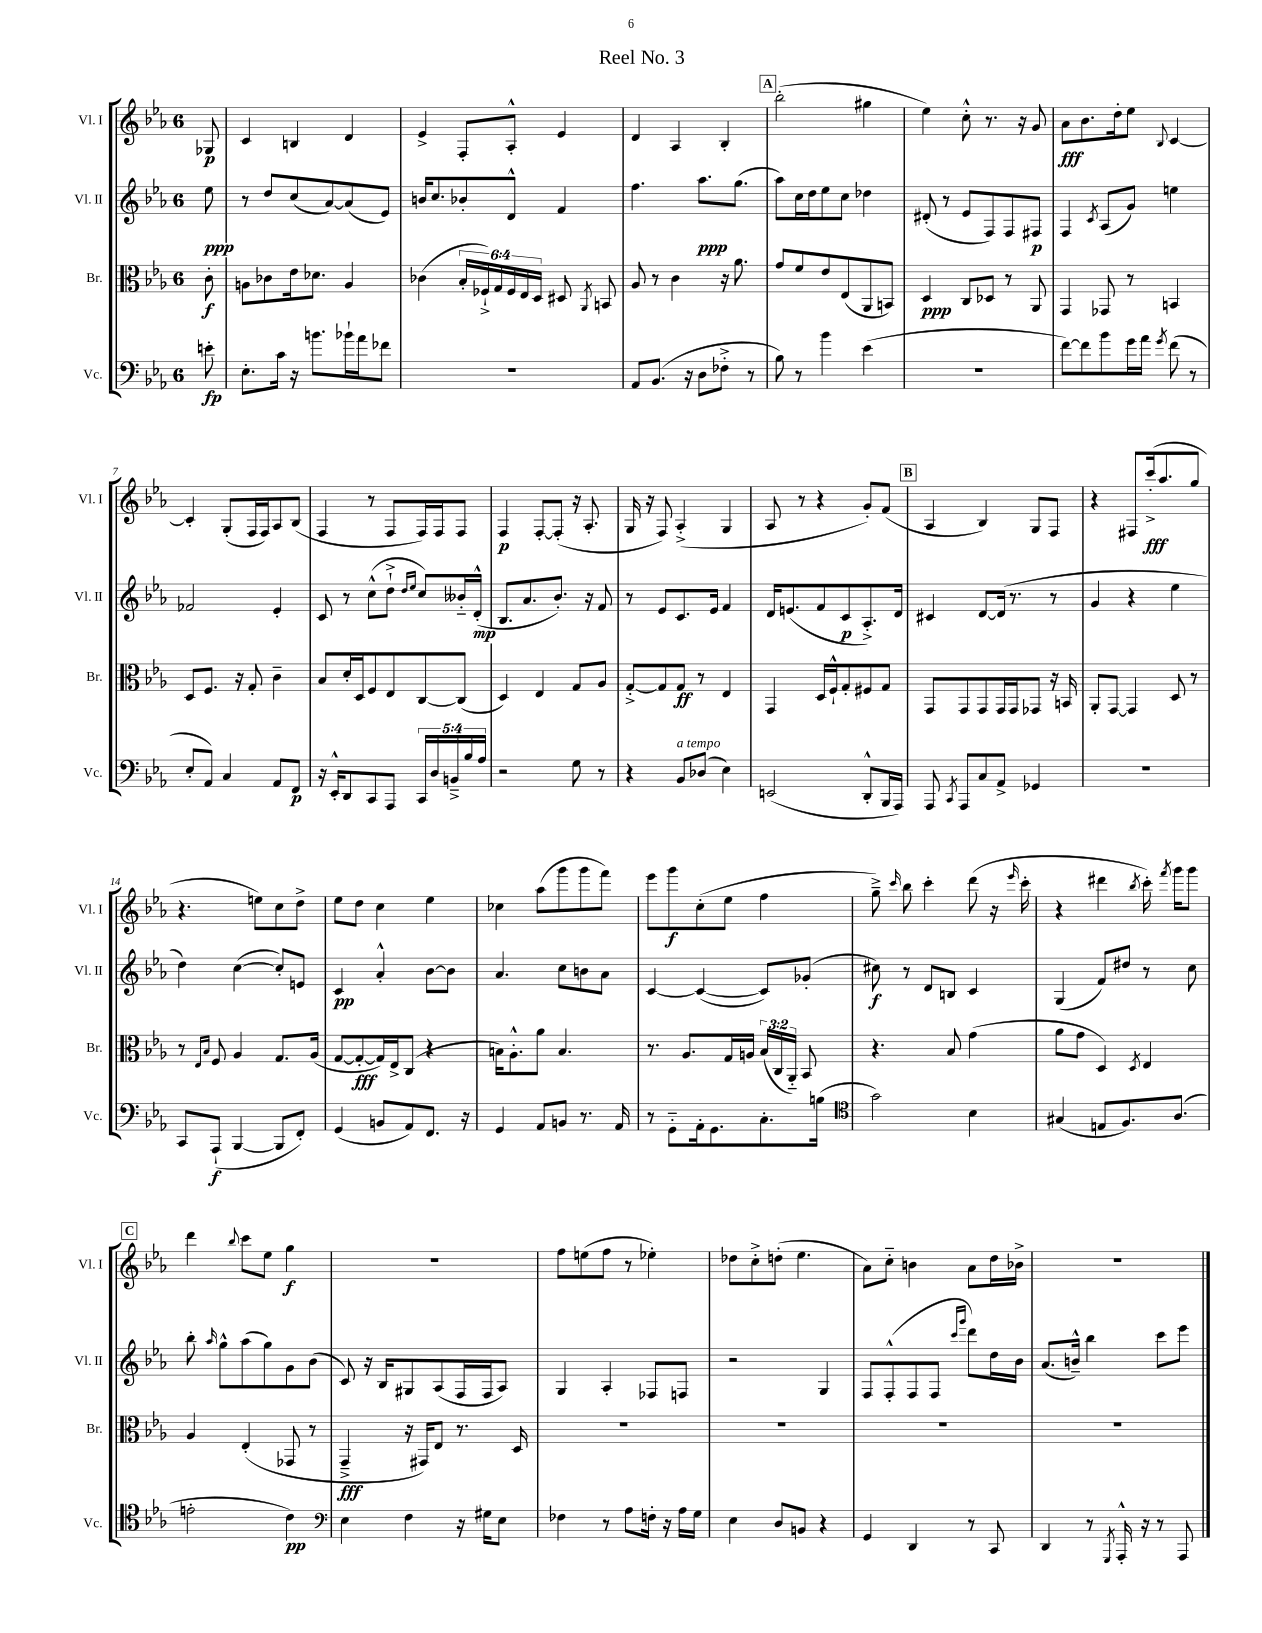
\header { title = "Reel No. 3" }
<<
\new StaffGroup <<
\new Staff = "s0" \with { instrumentName = "Vl. I" shortInstrumentName = "Vl. I" } {
    \clef treble \key ees \major \once \override Staff.TimeSignature.style = #'single-digit \time 6/8 \partial 8
    \autoBeamOff ges8\p |
    c'4 b4 d'4 |
    ees'4-> f8[-. aes8]-.-^ ees'4 |
    d'4 aes4 bes4-. |
    \mark \markup { \box "A" } bes''2-.( gis''4 |
    ees''4) c''8-.-^ r8. r16 g'8 |
    aes'8[\fff bes'8. d''16-. ees''8] \appoggiatura { bes8 } c'4~ |
    c'4-. g8[-.( f16 f16) aes8 bes8]( |
    f4 r8 f8[ f16) f16 f8] |
    f4\p f8[~-. f8]-.( r16 aes8.-. |
    g16 r16 f8) aes4-.->( g4 |
    aes8 r8 r4 g'8[-.) f'8]( |
    \mark \markup { \box "B" } aes4 bes4) g8[ f8] |
    r4 fis8[ c'''16-.->\fff( aes''8. g''8] |
    r4. e''8[) c''8 d''8]-> |
    ees''8[ d''8] c''4 ees''4 |
    ces''4 aes''8[( g'''8 g'''8 f'''8]) |
    ees'''8[ g'''8\f c''8-.( ees''8] f''4 |
    g''8--->) \grace { c'''16 } bes''8 c'''4-. d'''8( r16 \grace { ees'''16 } c'''16-. |
    r4 dis'''4 \acciaccatura { bes''8 } c'''16-.) \acciaccatura { f'''8 } g'''16[ g'''8] |
    \mark \markup { \box "C" } d'''4 \appoggiatura { bes''8 } c'''8[ ees''8] g''4\f |
    R2. |
    f''8[ e''8( f''8] r8 ees''4-.) |
    des''8[ c''8-.-> d''8]-.( ees''4. |
    aes'8[) c''8]-_ b'4 aes'8[ d''16 bes'16]-> |
    R2. \bar "|." |
}
\new Staff = "s1" \with { instrumentName = "Vl. II" shortInstrumentName = "Vl. II" } {
    \clef treble \key ees \major \once \override Staff.TimeSignature.style = #'single-digit \time 6/8 \partial 8
    \autoBeamOff ees''8\ppp |
    r8 d''8[ c''8( aes'8~) aes'8( ees'8]) |
    b'16[ c''8. bes'8-. d'8]-^ f'4 |
    f''4. aes''8.[\ppp g''8.]( |
    \mark \markup { \box "A" } aes''8[) c''16 d''16 ees''8 c''8] des''4 |
    dis'8-.( r8 ees'8[ f8) f8 fis8]\p |
    f4 \acciaccatura { c'8 } aes8[( g'8]) e''4 |
    fes'2 ees'4-. |
    c'8 r8 c''8[-^( d''8]-!-> \grace { d''16[ ees''16] } c''8[) beses'16-_ d'16]-.-^\mp( |
    bes8.[ aes'8. bes'8.]-.) r16 f'8 |
    r8 ees'8[ c'8. ees'16] f'4 |
    d'16[ e'8.( f'8 c'8\p aes8.-.->) d'16] |
    \mark \markup { \box "B" } cis'4 d'8[~ d'16]( r8. r8 |
    g'4 r4 ees''4 |
    d''4) c''4~( c''8[-.) e'8] |
    c'4\pp aes'4-.-^ bes'8[~ bes'8] |
    aes'4. c''8[ b'8 aes'8] |
    c'4~ c'4~( c'8[) ges'8]-.( |
    cis''8\f) r8 d'8[ b8] c'4 |
    g4( f'8[) dis''8] r8 c''8 |
    \mark \markup { \box "C" } bes''8-. \grace { aes''16 } g''8[-^ aes''8( g''8) g'8 bes'8]( |
    c'8) r16 bes16[ gis8 aes8( f16 f16 aes8]) |
    g4 aes4-. fes8[ f8] |
    r2 g4 |
    f8[ f8-.-^( f8 f8] \grace { c'''16[ g'''16] } d'''8[) d''16 bes'16] |
    aes'8.[( b'16]---^) bes''4 c'''8[ ees'''8] \bar "|." |
}
\new Staff = "s2" \with { instrumentName = "Br." shortInstrumentName = "Br." } {
    \clef alto \key ees \major \once \override Staff.TimeSignature.style = #'single-digit \time 6/8 \override Staff.TupletNumber.text = #tuplet-number::calc-fraction-text \partial 8
    \autoBeamOff c'8-.\f |
    a8[ ces'8 ees'16 des'8.] a4 |
    ces'4( \tuplet 6/4 { bes16[-. fes16-!->) g16 fes16 ees16 d16] } dis8 \acciaccatura { aes,8 } b,8 |
    aes8 r8 c'4 r16 aes'8. |
    \mark \markup { \box "A" } g'8[ f'8 ees'8 ees8( aes,8 b,8]) |
    d4\ppp c8[ des8] r8 aes,8 |
    g,4 ges,8 r8 b,4 |
    d8[ f8.] r16 g8-. c'4-- |
    bes8[ d'16-. d16 f8 ees8 c8~ c8]( |
    d4) ees4 g8[ aes8] |
    g8[~-.-> g8 g8]\ff r8 ees4 |
    g,4 d16[ f16-!-^ g8-. fis8 g8] |
    \mark \markup { \box "B" } g,8[ g,8 g,8 g,16 g,16 ges,8] r16 b,16 |
    aes,8[-. g,8]~ g,4 d8 r8 |
    r8 \grace { ees16[ bes16] } f8 aes4 g8.[ aes16]( |
    g8[~ g8~-.\fff g16) ees16-> c8]( r4 |
    b16[) aes8.-.-^ aes'8] b4. |
    r8. aes8.[ g16 a16] \tuplet 3/2 { bes16[( c16 aes,16]-_) } bes,8 |
    r4. bes8 g'4( |
    aes'8[ g'8] d4) \acciaccatura { d8 } ees4 |
    \mark \markup { \box "C" } aes4 ees4-.( ges,8 r8 |
    g,4--->\fff r16 gis,16[) ees8] r8. d16 |
    R2. |
    R2. |
    R2. |
    R2. \bar "|." |
}
\new Staff = "s3" \with { instrumentName = "Vc." shortInstrumentName = "Vc." } {
    \clef bass \key ees \major \once \override Staff.TimeSignature.style = #'single-digit \time 6/8 \override Staff.TupletNumber.text = #tuplet-number::calc-fraction-text \partial 8
    \autoBeamOff e'8-.\fp |
    ees8.[-. c'16] r16 b'8.[ bes'16-! aes'16 fes'8] |
    R2. |
    aes,8[ bes,8.]( r16 d8[ fes8]-.-> r8 |
    \mark \markup { \box "A" } bes8) r8 bes'4 ees'4( |
    R2. |
    f'8[~) f'8 bes'8 g'16 aes'16] \acciaccatura { g'8 } f'8( r8 |
    ees8[-. aes,8]) c4 aes,8[ f,8]\p |
    r16 ees,16[-.-^ d,8 c,8 aes,,8] \tuplet 5/4 { c,16[ d16 b,16---> bes16 aes16] } |
    r2 g8 r8 |
    r4 bes,8[^\markup { \italic "a tempo" } des8]( ees4) |
    e,2( d,8[-.-^ bes,,16 aes,,16]) |
    \mark \markup { \box "B" } aes,,8 \acciaccatura { c,8 } aes,,8[ c8 aes,8]-> ges,4 |
    R2. |
    c,8[ aes,,8]-!\f( bes,,4~ bes,,8[ f,8]-.) |
    g,4( b,8[ aes,8) f,8.] r16 |
    g,4 aes,8[ b,8] r8. aes,16 |
    r8 g,8[-_ aes,16-. g,8. c8.-. b16]( |
    \clef tenor g'2) bes4 |
    gis4( e8[ f8.) aes8.]( |
    \mark \markup { \box "C" } e'2-. c'4\pp) |
    \clef bass ees4 f4 r16 gis16[ ees8] |
    fes4 r8 aes8[ f16]-. r16 aes16[ g16] |
    ees4 d8[ b,8] r4 |
    g,4 d,4 r8 c,8 |
    d,4 r8 \acciaccatura { g,,8 } aes,,16-.-^ r16 r8 aes,,8 \bar "|." |
}
>>
>>
